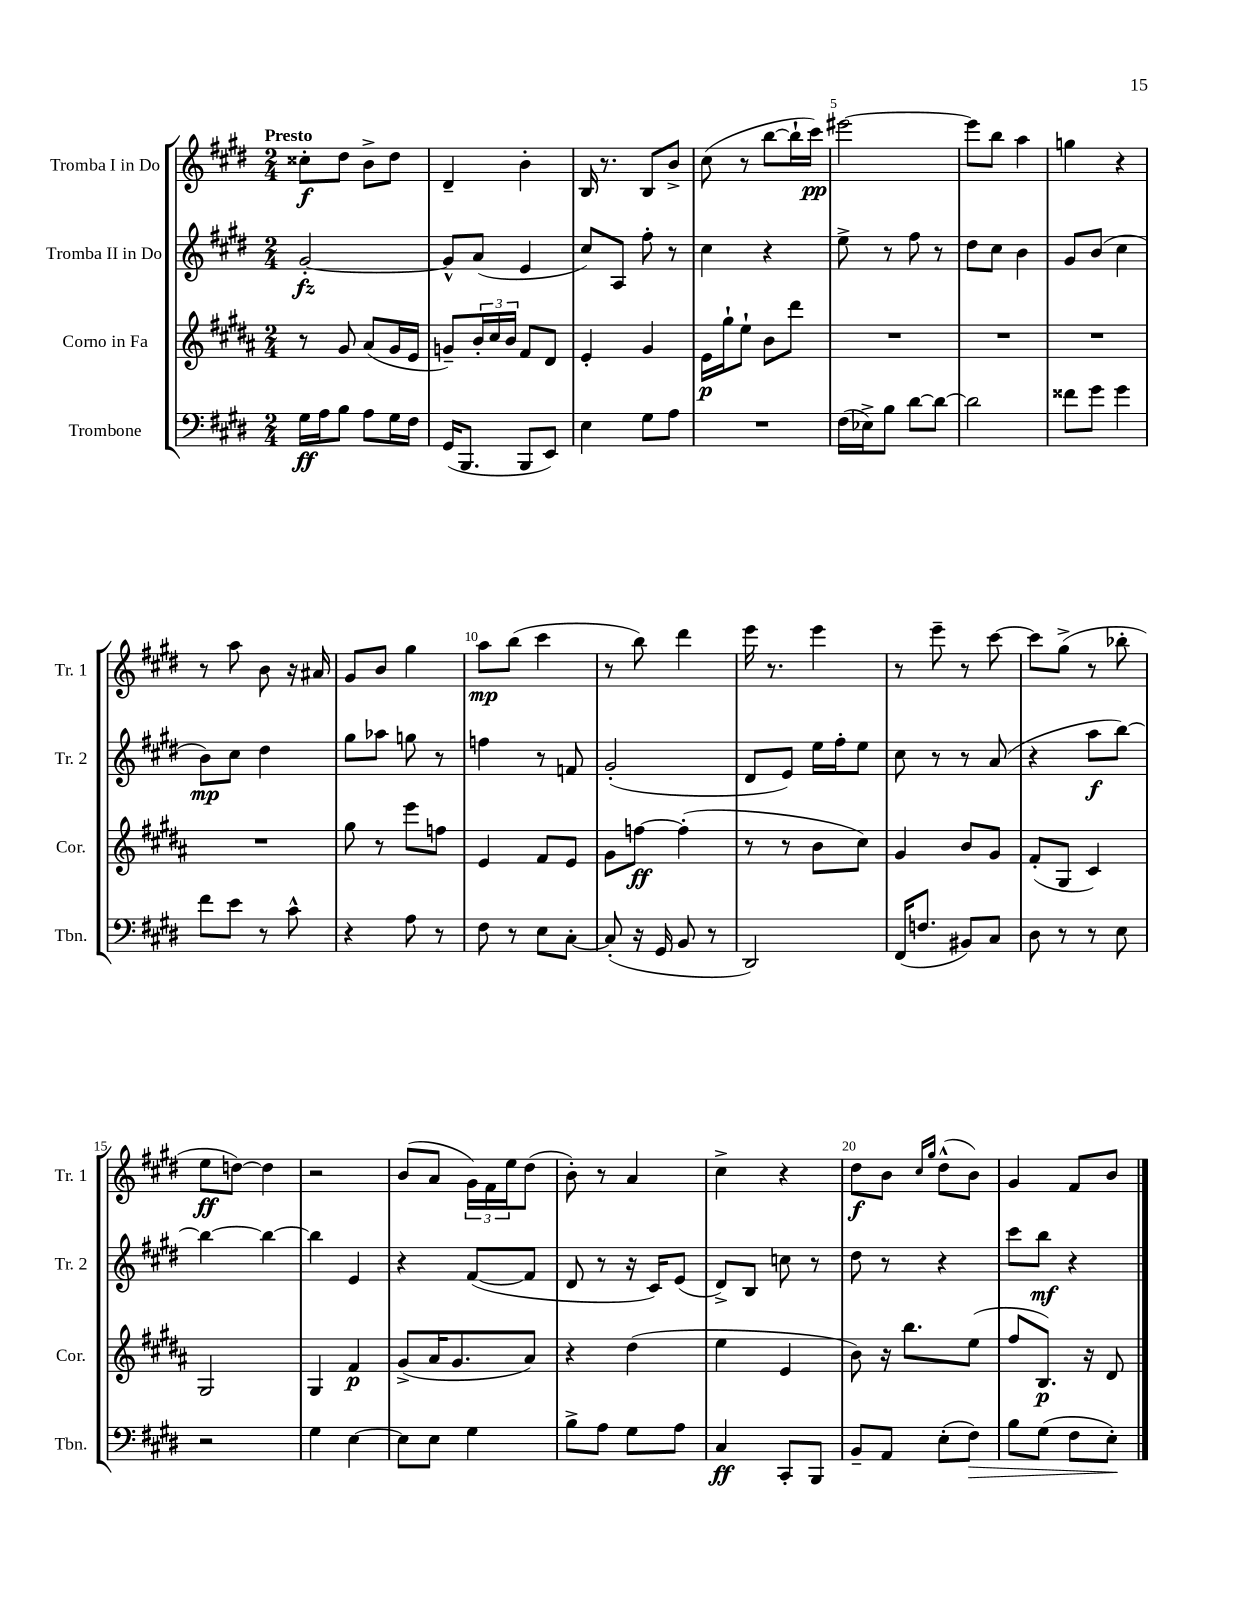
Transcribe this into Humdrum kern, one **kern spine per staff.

**kern	**dynam	**kern	**dynam	**kern	**dynam	**kern	**dynam
*part4	*part4	*part3	*part3	*part2	*part2	*part1	*part1
*staff4	*staff4	*staff3	*staff3	*staff2	*staff2	*staff1	*staff1
*I"Trombone	*	*I"Corno in Fa	*	*I"Tromba II in Do	*	*I"Tromba I in Do	*
*I'Tbn.	*	*I'Cor.	*	*I'Tr. 2	*	*I'Tr. 1	*
*clefF4	*	*clefG2	*	*clefG2	*	*clefG2	*
*k[f#c#g#d#]	*	*k[f#c#g#d#a#]	*	*k[f#c#g#d#]	*	*k[f#c#g#d#]	*
*M2/4	*	*M2/4	*	*M2/4	*	*M2/4	*
=1	=1	=1	=1	=1	=1	=1	=1
!	!	!	!	!	!	!LO:TX:a:B:t=Presto	!
16G#\LL	ff	8r	.	[2g#'/	fz	8cc##X'\L	f
16A\J	.	.	.	.	.	.	.
8B\J	.	8g#/	.	.	.	8dd#\J	.
8A\L	.	(8a#/L	.	.	.	8b^\L	.
16G#\L	.	16g#/L	.	.	.	8dd#\J	.
16F#\JJ	.	16e/JJ	.	.	.	.	.
=2	=2	=2	=2	=2	=2	=2	=2
(16GG#/KL	.	8gn~/L)	.	8g#^^/L]	.	4d#~/	.
8.BBB/J	.	.	.	.	.	.	.
.	.	24b'/L	.	(8a/J	.	.	.
.	.	24cc#/	.	.	.	.	.
.	.	24b/JJ	.	.	.	.	.
8BBB/L	.	8f#/L	.	4e/	.	4b'\	.
8EE/J)	.	8d#/J	.	.	.	.	.
=3	=3	=3	=3	=3	=3	=3	=3
4E\	.	4e'/	.	8cc#/L)	.	16B/	.
.	.	.	.	.	.	8.r	.
.	.	.	.	8A/J	.	.	.
8G#\L	.	4g#/	.	8ff#'\	.	8B/L	.
8A\J	.	.	.	8r	.	8b^/J	.
=4	=4	=4	=4	=4	=4	=4	=4
2r	.	16e\LL	p	4cc#\	.	(8cc#\	.
.	.	16gg#`\J	.	.	.	.	.
.	.	8ee`\J	.	.	.	8r	.
.	.	8b\L	.	4r	.	[8bb\L	.
.	.	8ddd#\J	.	.	.	16bb`\L]	.
.	.	.	.	.	.	16ccc#\JJ)	pp
=5	=5	=5	=5	=5	=5	=5	=5
(16F#\LL	.	2r	.	8ee^\	.	[2eee#X\	.
16E-X^\J)	.	.	.	.	.	.	.
8B\J	.	.	.	8r	.	.	.
[8d#\L	.	.	.	8ff#\	.	.	.
8d#\J_	.	.	.	8r	.	.	.
=6	=6	=6	=6	=6	=6	=6	=6
2d#\]	.	2r	.	8dd#\L	.	8eee#\L]	.
.	.	.	.	8cc#\J	.	8bb\J	.
.	.	.	.	4b\	.	4aa\	.
=7	=7	=7	=7	=7	=7	=7	=7
8f##X\L	.	2r	.	8g#/L	.	4ggn\	.
8g#\J	.	.	.	(8b/J	.	.	.
4g#\	.	.	.	4cc#\	.	4r	.
!!LO:LB:g=z
=8	=8	=8	=8	=8	=8	=8	=8
8f#\L	.	2r	.	8b\L)	mp	8r	.
8e\J	.	.	.	8cc#\J	.	8aa\	.
8r	.	.	.	4dd#\	.	8b\	.
8c#^^\	.	.	.	.	.	16r	.
.	.	.	.	.	.	16a#X/	.
=9	=9	=9	=9	=9	=9	=9	=9
4r	.	8gg#\	.	8gg#\L	.	8g#/L	.
.	.	8r	.	8aa-X\J	.	8b/J	.
8A\	.	8eee\L	.	8ggn\	.	4gg#\	.
8r	.	8ffn\J	.	8r	.	.	.
=10	=10	=10	=10	=10	=10	=10	=10
8F#\	.	4e/	.	4ffn\	.	8aa\L	mp
8r	.	.	.	.	.	(8bb\J	.
8E\L	.	8f#/L	.	8r	.	4ccc#\	.
[8C#'\J	.	8e/J	.	8fn/	.	.	.
=11	=11	=11	=11	=11	=11	=11	=11
(8C#'/]	.	8g#\L	.	(2g#'/	.	8r	.
16r	.	[8ffn\J	ff	.	.	8bb\)	.
16GG#/	.	.	.	.	.	.	.
8BB/	.	(4ff'\]	.	.	.	4ddd#\	.
8r	.	.	.	.	.	.	.
=12	=12	=12	=12	=12	=12	=12	=12
2DD#/)	.	8r	.	8d#/L	.	16eee\	.
.	.	.	.	.	.	8.r	.
.	.	8r	.	8e/J)	.	.	.
.	.	8b\L	.	16ee\LL	.	4eee\	.
.	.	.	.	16ff#'\J	.	.	.
.	.	8cc#\J)	.	8ee\J	.	.	.
=13	=13	=13	=13	=13	=13	=13	=13
(16FF#/KL	.	4g#/	.	8cc#\	.	8r	.
8.Fn/J	.	.	.	.	.	.	.
.	.	.	.	8r	.	8eee~\	.
8BB#X/L)	.	8b/L	.	8r	.	8r	.
8C#/J	.	8g#/J	.	(8a/	.	[8ccc#\	.
=14	=14	=14	=14	=14	=14	=14	=14
8D#\	.	(8f#'/L	.	4r	.	8ccc#\L]	.
8r	.	8G#/J	.	.	.	(8gg#^\J	.
8r	.	4c#/)	.	8aa\L	f	8r	.
8E\	.	.	.	[8bb\J)	.	8bb-X'\	.
!!LO:LB:g=z
=15	=15	=15	=15	=15	=15	=15	=15
2r	.	2G#/	.	4bb\_	.	8ee\L	ff
.	.	.	.	.	.	[8ddn\J)	.
.	.	.	.	4bb\_	.	4dd\]	.
=16	=16	=16	=16	=16	=16	=16	=16
4G#\	.	4G#/	.	4bb\]	.	2r	.
[4E\	.	4f#/	p	4e/	.	.	.
=17	=17	=17	=17	=17	=17	=17	=17
8E\L]	.	(8g#^/L	.	4r	.	(8b/L	.
8E\J	.	16a#/K	.	.	.	8a/J	.
.	.	8.g#/	.	.	.	.	.
4G#\	.	.	.	([8f#/L	.	24g#\LL)	.
.	.	.	.	.	.	24f#\	.
.	.	.	.	.	.	24ee\J	.
.	.	8a#/J)	.	8f#/J]	.	(8dd#\J	.
=18	=18	=18	=18	=18	=18	=18	=18
8B^\L	.	4r	.	8d#/	.	8b'\)	.
8A\J	.	.	.	8r	.	8r	.
8G#\L	.	(4dd#\	.	16r	.	4a/	.
.	.	.	.	16c#/KL)	.	.	.
8A\J	.	.	.	(8e/J	.	.	.
=19	=19	=19	=19	=19	=19	=19	=19
4C#/	ff	4ee\	.	8d#^/L)	.	4cc#^\	.
.	.	.	.	8B/J	.	.	.
8CC#'/L	.	4e/	.	8ccn\	.	4r	.
8BBB/J	.	.	.	8r	.	.	.
=20	=20	=20	=20	=20	=20	=20	=20
8BB~/L	.	8b\)	.	8dd#\	.	8dd#\L	f
8AA/J	.	16r	.	8r	.	8b\J	.
.	.	8.bb\L	.	.	.	.	.
.	.	.	.	.	.	16qqcc#/LL	.
.	.	.	.	.	.	16qqgg#/JJ	.
(8E'\L	.	.	.	4r	.	(8dd#^^\L	.
!	!LO:HP:b	!	!	!	!	!	!
8F#\J)	>	(8ee\J	.	.	.	8b\J)	.
=21	=21	=21	=21	=21	=21	=21	=21
8B\L	.	8ff#/L	.	8ccc#\L	.	4g#/	.
(8G#\J	.	8.B/J)	p	8bb\J	mf	.	.
8F#\L	.	.	.	4r	.	8f#/L	.
.	.	16r	.	.	.	.	.
8E'\J)	.	8d#/	.	.	.	8b/J	.
.	]	.	.	.	.	.	.
==	==	==	==	==	==	==	==
*-	*-	*-	*-	*-	*-	*-	*-
